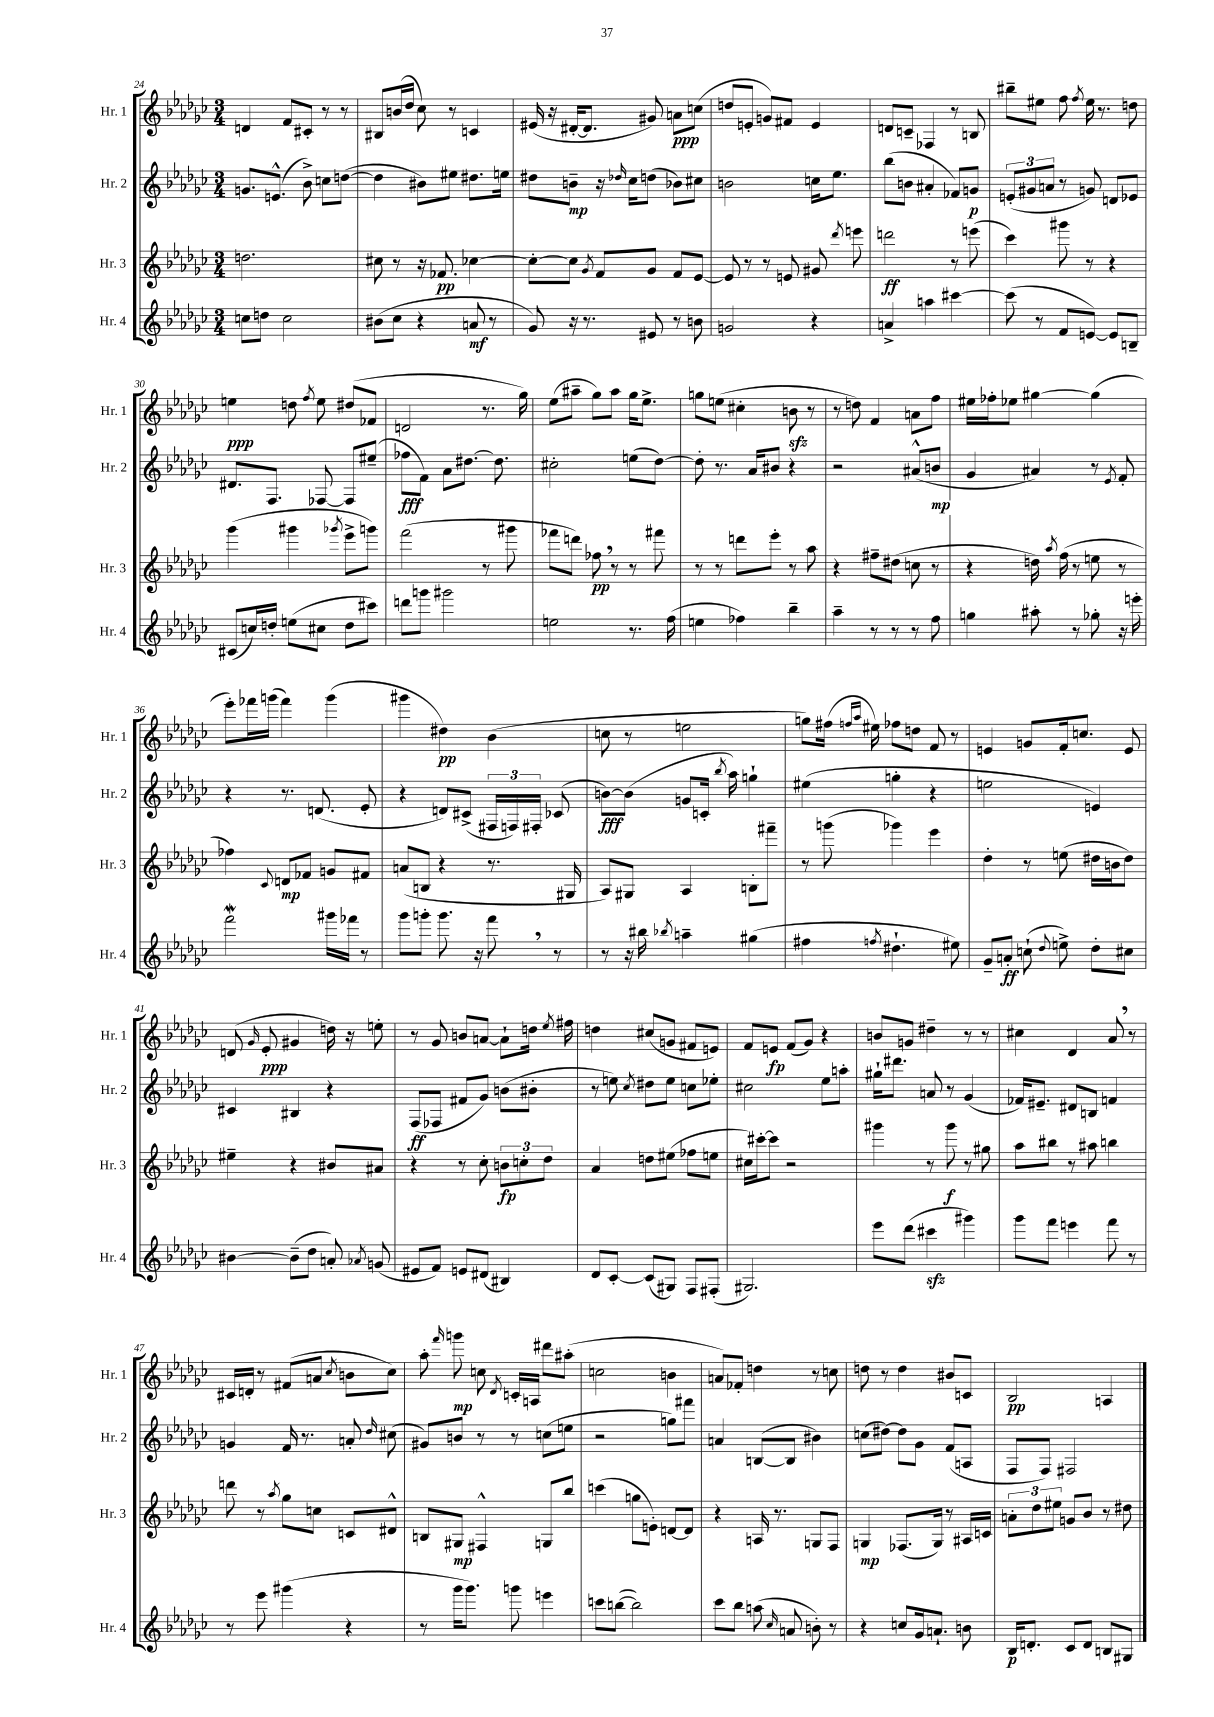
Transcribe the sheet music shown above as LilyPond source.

<<
\new StaffGroup <<
\new Staff = "s0" \with { instrumentName = "Hr. 1" shortInstrumentName = "Hr. 1" } {
    \clef treble \key ges \major \numericTimeSignature \time 3/4
    \autoBeamOff d'4 f'8[ cis'8]-. r8 r8 |
    bis8[ b'16( des''16] ces''8) r8 c'4 |
    eis'16( r16 dis'16[~-. dis'8.] gis'8) a'8[\ppp c''8]( |
    d''8[ e'8]-. g'8[) fis'8] e'4 |
    d'8[ c'8]-- fes4 r8 b8 |
    bis''8[-- eis''8] f''8 \acciaccatura { f''8 } eis''16 r8. d''8 |
    e''4\ppp d''8 \acciaccatura { f''8 } e''8 dis''8[( fes'8] |
    d'2 r8. ges''16) |
    ees''8[( ais''8]-- ges''8[) ais''8] ges''16[ ees''8.]-> |
    g''8[ e''8]( cis''4-. b'8\sfz r8 |
    r8 d''8) f'4 a'8[ f''8] |
    eis''16[ fes''16-. ees''8] gis''4~ gis''4( |
    ees'''8[-.) fes'''16 g'''16]( fes'''4) g'''4( |
    gis'''4 dis''4\pp) bes'4( |
    c''8 r8 e''2 |
    g''8[) fis''16]( \grace { f''16[ aes''16] } eis''16) fes''8[ d''8] f'8 r8 |
    e'4 g'8[ f'16-. c''8.] e'8 |
    d'8( \grace { ges'16 } ees'8-.\ppp gis'4 d''16) r16 e''8-. |
    r8 ges'8 b'8[ a'8]~ a'8[-! d''16] \acciaccatura { ees''8 } fis''16 |
    d''4 cis''8[( g'8] fis'8[ e'8]) |
    f'8[ e'8]\fp f'8[( ges'8]) r4 |
    b'8[ g'8] dis''4-- r8 r8 |
    cis''4 des'4 aes'8 \breathe r8 |
    cis'16[ d'16]-. r8 fis'8[( a'8] \acciaccatura { ces''8 } b'8[ ces''8]) |
    aes''8-. \grace { f'''16 } g'''8\mp c''8 \acciaccatura { des'8 } c'16[-. a16] dis'''8[ ais''8]-.( |
    c''2 b'4 |
    a'8[) fes'8]-. d''4 r8 c''8 |
    d''8 r8 d''4 bis'8[ c'8] |
    bes2\pp a4 \bar "|." |
}
\new Staff = "s1" \with { instrumentName = "Hr. 2" shortInstrumentName = "Hr. 2" } {
    \clef treble \key ges \major \numericTimeSignature \time 3/4
    \autoBeamOff g'8.[ e'8.]-^( bes'8->) c''8[ d''8]~( |
    d''4 bis'8[) eis''8] dis''8.[ e''16] |
    dis''8[ b'8]--\mp r16 \grace { des''16 } ces''16[ d''8]( bes'8[) cis''8] |
    b'2 c''16[ ees''8.] |
    bes''8[( b'8] ais'4-. fes'8[) g'8]\p |
    \tuplet 3/2 { e'8[-.( gis'8 a'8] } r8 g'8) d'8[ ees'8] |
    dis'8.[ f8.] fes8~ fes8[ eis''8]--( |
    fes''8[\fff f'8]) aes'8[ dis''8.]~ dis''8. |
    cis''2-. e''8[( des''8]~) |
    des''8-. r8. aes'16[ bis'8] r4 |
    r2 ais'8[-^( b'8]\mp |
    ges'4 ais'4) r8 \acciaccatura { ees'8 } f'8-. |
    r4 r8. d'8.( ees'8-. |
    r4 d'8[) cis'8]->( \tuplet 3/2 { fis16[ f16) fis16]-. } ces'8( |
    b'8[~\fff) b'8]( g'8[ c'16]-. \acciaccatura { bes''8 } aes''16) g''4-! |
    eis''4( g''4-. r4 |
    e''2 e'4) |
    cis'4 bis4 r4 |
    f8[\ff( fes8] fis'8[ ges'8]) b'8[( bis'8]-. |
    r8 e''8) \acciaccatura { ces''8 } dis''8[ e''8] c''8[ ees''8]-. |
    cis''2 ees''8[ a''8]-. |
    gis''16[-! dis'''8.] a'8 r8 ges'4( |
    fes'16[) eis'8.]-- dis'8[ b8] f'4 |
    g'4 f'16 r8. a'8-. \grace { des''16 } cis''8( |
    gis'8[) b'8] r8 r8 c''8[( e''8] |
    r2 g''8[) fis'''8] |
    a'4 b8[~( b8] bis'4) |
    c''8[( dis''8]~) dis''8[ ges'8] f'8[( a8] |
    f8[ f8]) fis2 \bar "|." |
}
\new Staff = "s2" \with { instrumentName = "Hr. 3" shortInstrumentName = "Hr. 3" } {
    \clef treble \key ges \major \numericTimeSignature \time 3/4
    \autoBeamOff d''2. |
    cis''8 r8 r16 fes'8.\pp ces''4~ |
    ces''8[~-. ces''8] \acciaccatura { ges'8 } f'8[ ges'8] f'8[ ees'8]~ |
    ees'8 r8 r8 e'8 gis'8 \acciaccatura { des'''8 } e'''8 |
    d'''2\ff r8 e'''8( |
    ces'''4) gis'''8 r8 r4 |
    ges'''4( gis'''4 \acciaccatura { ges'''8 } ees'''8[-> g'''8]) |
    f'''2( r8 gis'''8 |
    fes'''8[ d'''8]) fes''8\pp \breathe r8 r8 fis'''8 |
    r8 r8 d'''8[ ees'''8]-. r8 aes''8 |
    r4 fis''8[-- dis''8]( c''8 r8 |
    r4 d''16) \acciaccatura { aes''8 } f''16( r8 e''8 r8 |
    fes''4) \appoggiatura { ces'8 } d'8[\mp fes'8] g'8[ fis'8] |
    a'8[( b8] r4 r8. gis16 |
    aes8[) gis8] aes4 b8[-. fis'''8]-- |
    r8 g'''8( ges'''4) ees'''4 |
    des''4-. r8 e''8( dis''16[ b'16 dis''8]) |
    eis''4-- r4 bis'8[ ais'8] |
    r4 r8 ces''8-. \tuplet 3/2 { b'8[\fp c''8-. des''8] } |
    aes'4 d''8[ eis''8]( fes''8[ e''8] |
    cis''16[) cis'''16~-. cis'''8] r2 |
    gis'''4 r8 gis'''8\f r8 gis''8 |
    aes''8[ bis''8] r8 ais''8 b''4 |
    d'''8 r8 \acciaccatura { aes''8 } ges''8[ c''8] c'8[ dis'8]-^ |
    b8[ gis8]\mp fis4-^ g8[ bes''8] |
    c'''4( g''8[ e'8]-.) d'8[~ d'8] |
    r4 a16 r8. g8[ f8] |
    g4\mp fes8.[( g16]) r8 ais16[ c'16] |
    \tuplet 3/2 { a'8[-. des''8 eis''8] } g'8[ bes'8] r8 dis''8 \bar "|." |
}
\new Staff = "s3" \with { instrumentName = "Hr. 4" shortInstrumentName = "Hr. 4" } {
    \clef treble \key ges \major \numericTimeSignature \time 3/4
    \autoBeamOff c''8[ d''8] c''2 |
    bis'8[( ces''8] r4 a'8\mf r8 |
    ges'8) r16 r8. eis'8 r8 b'8 |
    g'2 r4 |
    a'4-> a''4 cis'''4~ |
    cis'''8( r8 f'8[ e'8]~) e'8[ b8]-- |
    cis'8[( c''16) d''16]-. e''8[( cis''8] d''8[ cis'''8]) |
    d'''8[ g'''8] gis'''2 |
    e''2 r8. f''16( |
    e''4 fes''4) bes''4-- |
    aes''4-- r8 r8 r8 f''8 |
    g''4 ais''8-. r8 ges''8-. r16 e'''16-. |
    f'''2\mordent gis'''16[ fes'''16] r8 |
    ges'''8[ g'''8]-. g'''8. r16 f'''8 \breathe r8 |
    r8 r16 bis''16 \acciaccatura { bes''8 } a''4-- gis''4( |
    fis''4 \acciaccatura { f''8 } dis''4.-! eis''8) |
    ges'8[-- a'8]-.\ff c''8-!( \appoggiatura { des''8 } e''8->) des''8[-. cis''8] |
    bis'4~ bis'8[--( des''8] a'8-.) \acciaccatura { aes'8 } g'8( |
    eis'8[ f'8]) e'8[ dis'8]( bis4) |
    des'8[ ces'8]~-. ces'8[( gis8]) f8[ fis8]-.( |
    gis2.) |
    ees'''8[ des'''8]( cis'''4\sfz gis'''4) |
    ges'''8[ f'''8] e'''4 f'''8 r8 |
    r8 ees'''8 gis'''4( r4 |
    r8 ges'''16[ ges'''8.]) g'''8 e'''4 |
    c'''8[ b''8]~( b''2) |
    ces'''8[ bes''8] a''8( \grace { ces''16 } a'8 b'8-.) r8 |
    r4 c''8[ ges'16 a'8.]-! b'8 |
    bes16[\p d'8.]-. ces'8[ d'8] b8[ gis8] \bar "|." |
}
>>
>>
\layout { \context { \Score currentBarNumber = #24 } }
